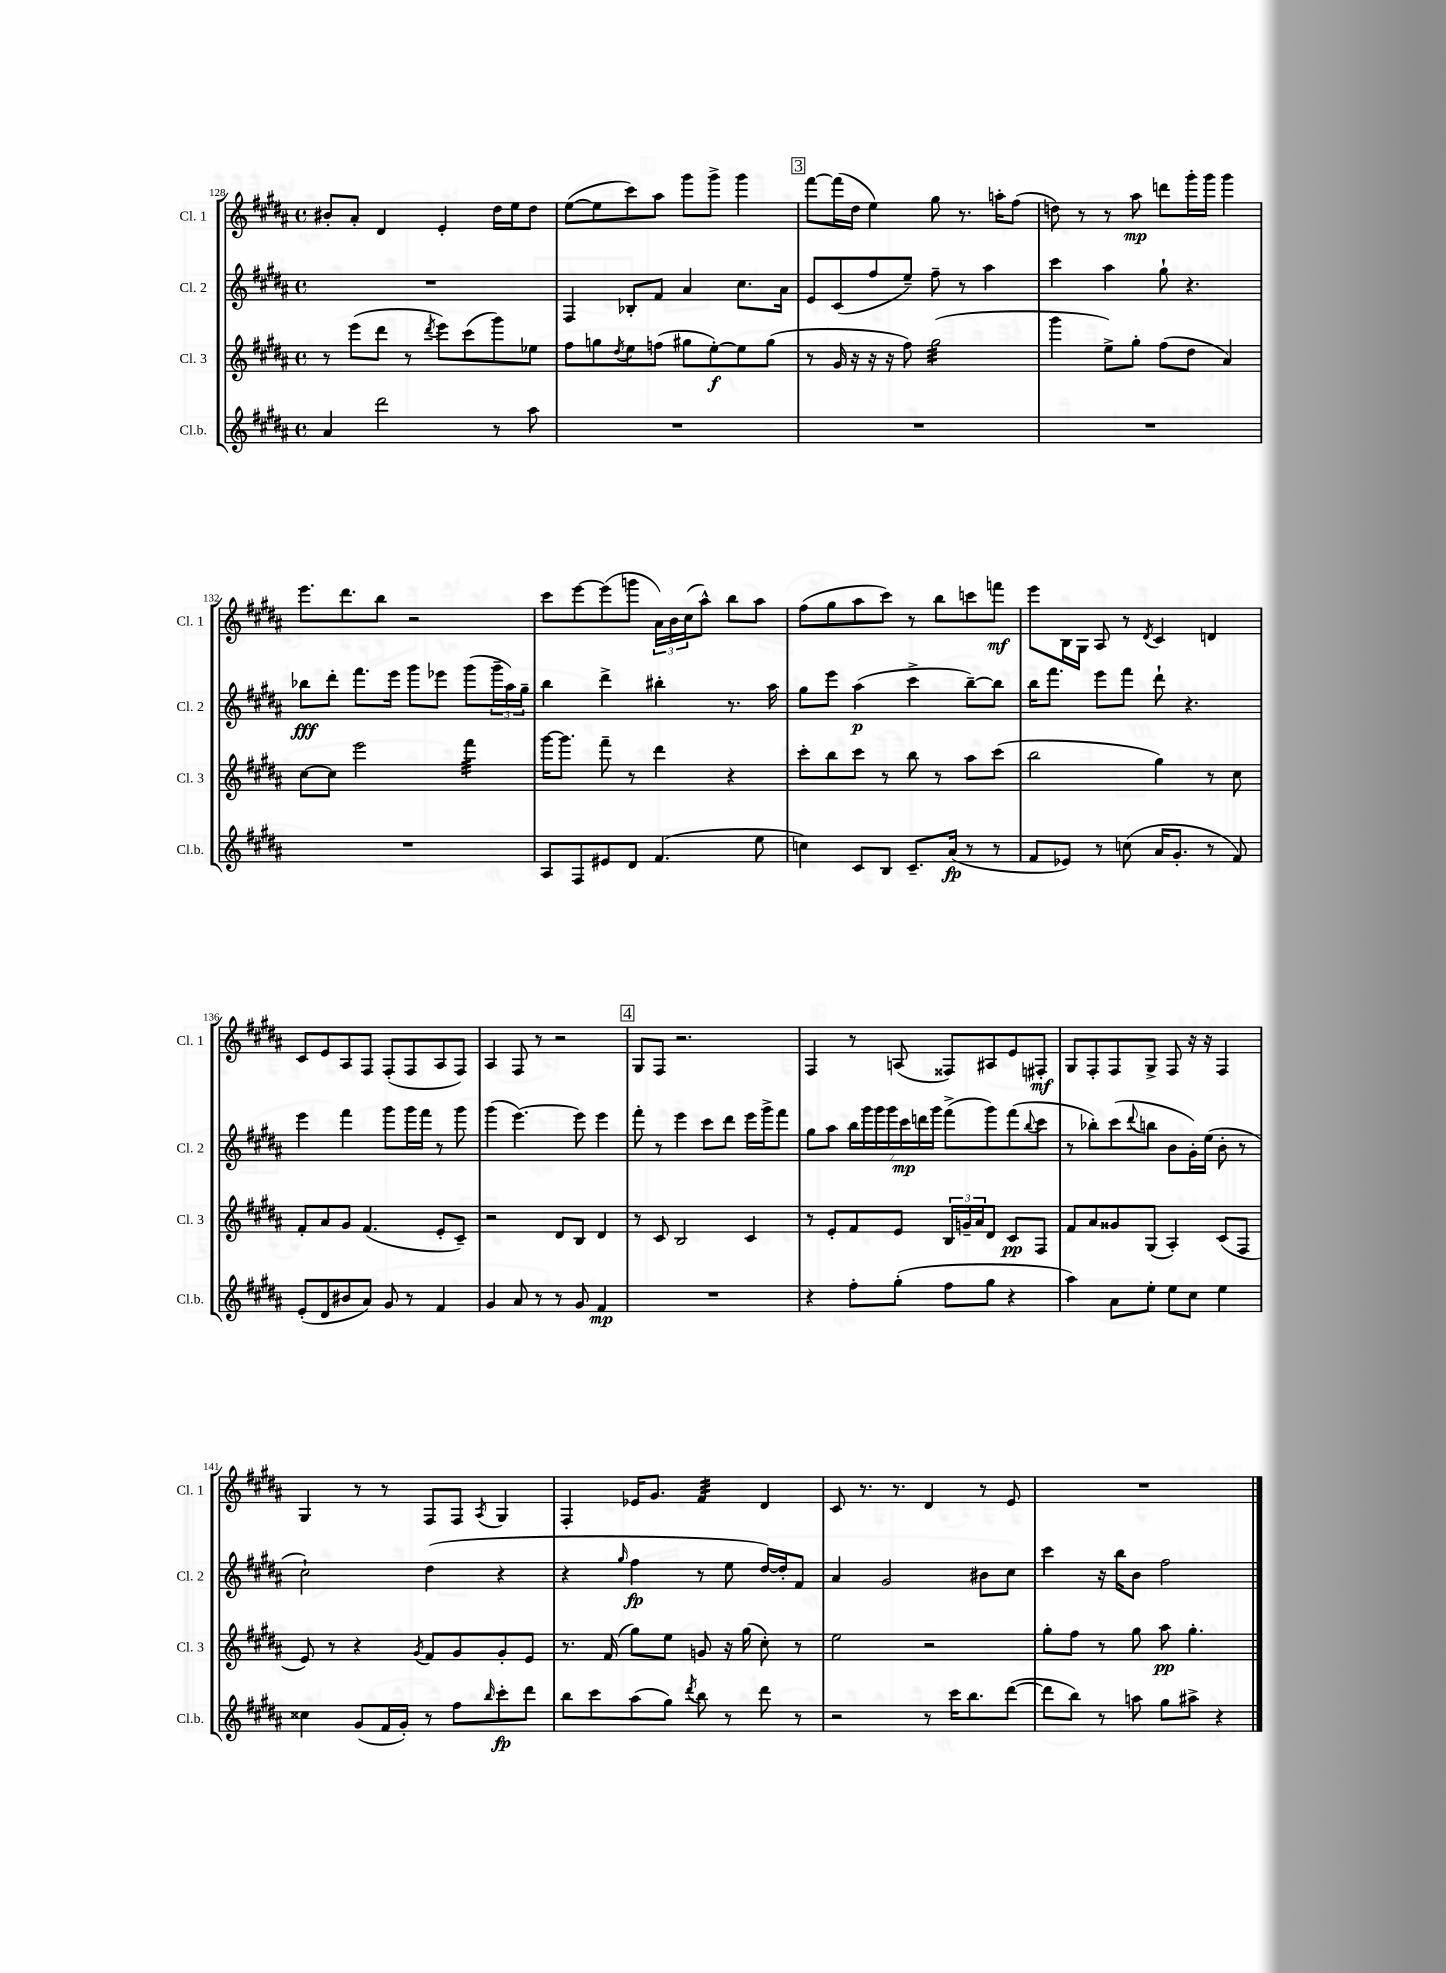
<<
\new StaffGroup <<
\new Staff = "s0" \with { instrumentName = "Cl. 1" shortInstrumentName = "Cl. 1" } {
    \clef treble \key b \major \defaultTimeSignature \time 4/4
    bis'8-. ais'8-. dis'4 e'4-. dis''16 e''16 dis''8 |
    e''8~( e''8 cis'''8) ais''8 gis'''8 gis'''8-> gis'''4 |
    \mark \markup { \box "3" } fis'''8~ fis'''16( dis''16 e''4) gis''8 r8. a''16-. fis''8( |
    d''8) r8 r8 ais''8\mp d'''8 gis'''16-. gis'''16 gis'''4 |
    e'''8. dis'''8. b''8 r2 |
    cis'''8 e'''8~ e'''8( g'''8 \tuplet 3/2 { ais'16) b'16 cis''16( } ais''8-^) b''8 ais''8 |
    fis''8( gis''8 ais''8 cis'''8) r8 b''8 c'''8 f'''8\mf |
    e'''8 b16 gis16 ais8 r8 \acciaccatura { dis'8 } cis'4 d'4 |
    cis'8 e'8 ais8 fis8 fis8-.( fis8 ais8 fis8) |
    ais4 fis8 r8 r2 |
    \mark \markup { \box "4" } gis8 fis8 r2. |
    fis4 r8 a8( fisis8) ais8 e'8 fis8-.\mf |
    gis8 fis8-. fis8 gis8-> fis8 r16 r16 fis4 |
    gis4 r8 r8 fis8 fis8 \acciaccatura { ais8 } gis4 |
    fis4-. ees'16 gis'8. fis'4:32 dis'4 |
    cis'8 r8. r8. dis'4 r8 e'8 |
    R1 \bar "|." |
}
\new Staff = "s1" \with { instrumentName = "Cl. 2" shortInstrumentName = "Cl. 2" } {
    \clef treble \key b \major \defaultTimeSignature \time 4/4
    R1 |
    fis4 bes8-. fis'8 ais'4 cis''8. ais'16 |
    \mark \markup { \box "3" } e'8 cis'8( fis''8 e''8--) fis''8-- r8 ais''4 |
    cis'''4 ais''4 gis''8-! r4. |
    bes''8\fff dis'''8-. fis'''8. e'''16 gis'''8 ees'''8 gis'''8( \tuplet 3/2 { gis'''16-- ais''16) gis''16-- } |
    b''4 dis'''4-> bis''4-. r8. ais''16 |
    gis''8 e'''8 ais''4\p( cis'''4-> b''8~--) b''8 |
    b''16 fis'''8. e'''8 fis'''8 dis'''8-! r4. |
    e'''4 fis'''4 gis'''8 gis'''16 fis'''16 r8 gis'''8 |
    gis'''4( e'''4.~) e'''8 e'''4 |
    \mark \markup { \box "4" } fis'''8-. r8 e'''4 cis'''8 dis'''8 e'''16 gis'''16-> fis'''8 |
    gis''8 ais''8 \tuplet 7/4 { b''16 gis'''16 gis'''16 gis'''16 cis'''16\mp d'''16 gis'''16 } fis'''8->( gis'''8) fis'''8( \appoggiatura { b''8 } cis'''8 |
    r8 bes''8-.) cis'''8( \appoggiatura { dis'''8 } b''8 b'8 gis'16-.) e''16( b'8-. r8 |
    cis''2-!) dis''4( r4 |
    r4 \grace { gis''16 } fis''4\fp r8 e''8 dis''16~) dis''16-. fis'8 |
    ais'4 gis'2 bis'8 cis''8 |
    cis'''4 r16 b''16 b'8 fis''2 \bar "|." |
}
\new Staff = "s2" \with { instrumentName = "Cl. 3" shortInstrumentName = "Cl. 3" } {
    \clef treble \key b \major \defaultTimeSignature \time 4/4
    r8 e'''8( dis'''8 r8 \acciaccatura { dis'''8 } e'''8) cis'''8( gis'''8) ees''8 |
    fis''8 g''8 \acciaccatura { dis''8 } e''8 f''8( gis''8 e''8~-.\f) e''8 gis''8( |
    \mark \markup { \box "3" } r8 gis'16 r16 r16 r16 fis''8) gis''2:32( |
    gis'''4 e''8->) gis''8-. fis''8( dis''8 ais'4) |
    cis''8~ cis''8 e'''2 fis'''4:32 |
    gis'''16~ gis'''8. fis'''8-- r8 dis'''4 r4 |
    cis'''8-. b''8 cis'''8 r8 b''8 r8 ais''8 cis'''8( |
    b''2 gis''4) r8 cis''8 |
    fis'8-. ais'8 gis'8 fis'4.( e'8-. cis'8--) |
    r2 dis'8 b8 dis'4 |
    \mark \markup { \box "4" } r8 cis'8 b2 cis'4 |
    r8 e'8-. fis'8 e'8 \tuplet 3/2 { b16 g'16-- ais'16 } dis'8 cis'8\pp fis8 |
    fis'8 ais'8 gisis'8 gis8( ais4-.) cis'8( fis8 |
    e'8) r8 r4 \acciaccatura { gis'8 } fis'8 gis'8 gis'8-. e'8 |
    r8. fis'16( gis''8) e''8 g'8 r16 gis''16( cis''8-.) r8 |
    e''2 r2 |
    gis''8-. fis''8 r8 gis''8 ais''8\pp gis''4.-. \bar "|." |
}
\new Staff = "s3" \with { instrumentName = "Cl.b." shortInstrumentName = "Cl.b." } {
    \clef treble \key b \major \defaultTimeSignature \time 4/4
    ais'4 dis'''2 r8 ais''8 |
    R1 |
    \mark \markup { \box "3" } R1 |
    R1 |
    R1 |
    ais8 fis8 eis'8 dis'8 fis'4.( e''8 |
    c''4) cis'8 b8 cis'8.-- ais'16\fp( r8 r8 |
    fis'8 ees'8) r8 c''8( ais'16 gis'8.-. r8 fis'8) |
    e'8-.( dis'8 bis'8 ais'8) gis'8 r8 fis'4 |
    gis'4 ais'8 r8 r8 gis'8 fis'4\mp |
    \mark \markup { \box "4" } R1 |
    r4 fis''8-. gis''8-.( fis''8 gis''8 r4 |
    ais''4) ais'8 e''8-. e''8 cis''8 e''4 |
    cisis''4 gis'8( fis'16 gis'16-.) r8 fis''8 \grace { b''16 } cis'''8-.\fp dis'''8 |
    b''8 cis'''8 ais''8( gis''8) \acciaccatura { dis'''8 } b''8 r8 dis'''8 r8 |
    r2 r8 cis'''16 b''8. dis'''8~( |
    dis'''8 b''8) r8 a''8 gis''8 ais''8-> r4 \bar "|." |
}
>>
>>
\layout { \context { \Score currentBarNumber = #128 } }
